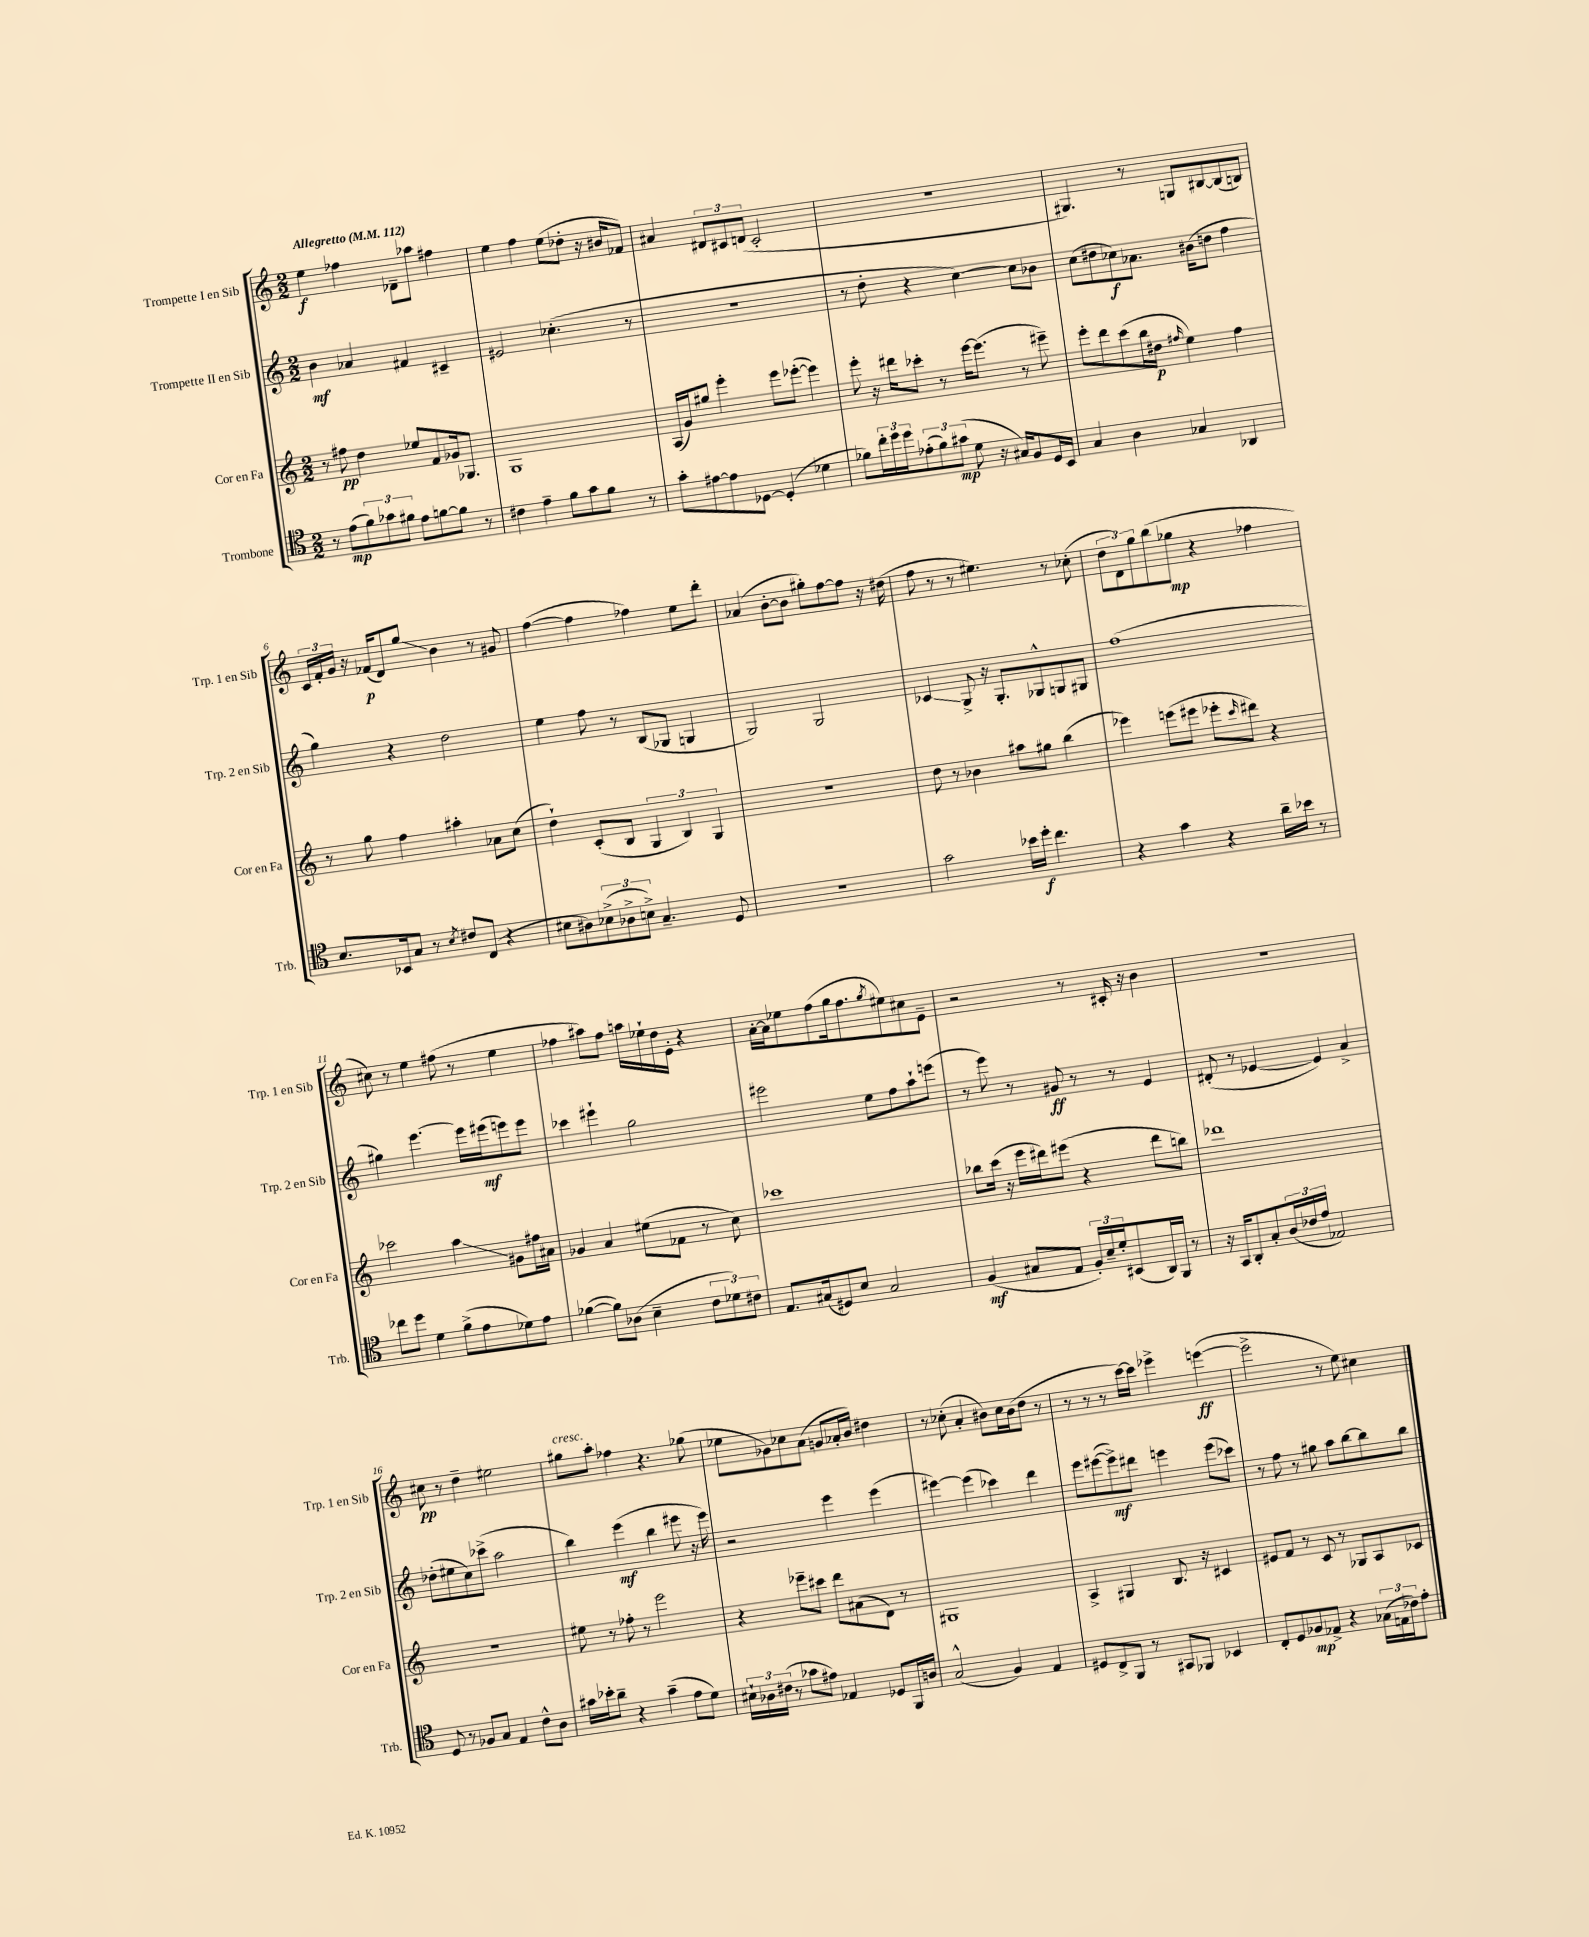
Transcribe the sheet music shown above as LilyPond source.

<<
\new StaffGroup <<
\new Staff = "s0" \with { instrumentName = "Trompette I en Sib" shortInstrumentName = "Trp. 1 en Sib" } {
    \clef treble \key c \major \numericTimeSignature \time 2/2 \tempo "Allegretto" 4 = 112
    e''4\f fes''4 des'8-- aes''8 fis''4 |
    e''4 f''4 e''8( des''8-. r16 bis'16 fes'8) |
    ais'4 \tuplet 3/2 { dis'8 cis'8 d'8( } cis'2-. |
    r1 |
    gis4.) r8 g8 bis8~ bis8( b8) |
    \tuplet 3/2 { c'16 f'16-. g'16 } r16 fes'16\p( d'8) g''8\glissando b'4 r8 gis'8 |
    f''4~( f''4 fes''4) e''8 d'''8-. |
    aes'4( b'8~-. b'8 gis''8-.) f''8~ f''8 r16 dis''16( |
    f''8 r8 r8 eis''4.) r8 ces''8-.( |
    \tuplet 3/2 { d''8 d'8) g''8 } b''8( ges''8\mp r4 fes''4 |
    cis''8) r8 e''4 fis''8( r8 e''4 |
    fes''4 ais''8) fes''8 a''16 ees''16-! d''16 e'16-. r4 |
    a'16~-. a'16 ees''8 f''8( g''16 f''8. \acciaccatura { g''8 } eis''8) cis''8 e'8-- |
    r2 r8 cis'16-. r16 b'4 |
    R1 |
    cis''8\pp r8 d''4-- eis''2 |
    gis''8^\markup { \italic "cresc." } a''8-. fes''4 r4. ges''8( |
    ees''8 ges'8) ces''8 a'8( g'8 aes'16-. b'16) dis''4 |
    r8 ces''8-.( a'4-. bis'8) ces''16 bis'16( d''8 r8 |
    r8 r8 r8 c'''16~) c'''16 ees'''4-> e'''4~\ff( |
    e'''2-> r8 e''8) cis''4 \bar "|." |
}
\new Staff = "s1" \with { instrumentName = "Trompette II en Sib" shortInstrumentName = "Trp. 2 en Sib" } {
    \clef treble \key c \major \numericTimeSignature \time 2/2
    b'4\mf aes'4 fis'4 cis'4-- |
    eis'2 ces''4.-.( r8 |
    R1 |
    r8 d''8-. r4 c''4~) c''8 bes'8 |
    c''8( dis''8 ces''8\f) aes'8. bis'16( d''8 f''4 |
    g''4) r4 d''2 |
    e''4 f''8 r8 b8( ges8 g4 |
    g2) g2 |
    ces'4\glissando g8-> r16 g8.-. ges8-^ g8 gis8 |
    f''1( |
    gis''4) e'''4.~ e'''16 eis'''16\mf( e'''8) e'''8 |
    ces'''4 eis'''4-! g''2 |
    eis'''2 e''8 f''8 a''8-! e'''8( |
    r8 e'''8) r8 gis'8\ff r8 r8 e'4 |
    dis'8-.( r8 ees'4~ ees'4) a'4-> |
    des''8-.( eis''8 c''8) ces'''8->( a''2 |
    b''4) e'''4\mf( b''4 eis'''8 r16 eis'''16) |
    r2 e'''4 e'''4( |
    eis'''4~) eis'''4( ces'''4) d'''4 |
    e'''8 eis'''8~( eis'''8->\mf) dis'''8 e'''4 e'''8( ces'''8) |
    r8 f''8 r8 gis''8 a''8 b''8~ b''8 b''8 \bar "|." |
}
\new Staff = "s2" \with { instrumentName = "Cor en Fa" shortInstrumentName = "Cor en Fa" } {
    \clef treble \key c \major \numericTimeSignature \time 2/2
    r8 fis''8\pp d''4 ees''8 f'8 ges'16 ges8. |
    g1 |
    a16( g'16) gis''8 e'''4-. e'''8 ees'''8~-.( ees'''4) |
    e'''8-. r16 dis'''16 ces'''8-. r8 e'''16~ e'''8.( r8 eis'''8--) |
    e'''8-. d'''8 c'''8( b''16 dis''16\p \grace { fis''16 } e''4) fis''4 |
    r8 g''8 f''4 ais''4-. aes'8 c''8( |
    d''4-!) c'8-.( b8 \tuplet 3/2 { g4 b4) g4 } |
    R1 |
    d''8 r8 bes'4 ais''8 gis''8 b''4( |
    ees'''4) e'''8( eis'''8 ees'''8-. \grace { c'''16 } dis'''8) r4 |
    ces'''2 a''4\glissando gis'8 fis''16 ais'16 |
    ges'4 a'4 eis''8( fes'8 r8 c''8) |
    ces'''1 |
    bes''8 c'''16( r16 e'''16 dis'''16) eis'''8( r4 dis'''8 b''8) |
    des'''1 |
    r1 |
    eis''8 r8 fes''8-. r8 e'''2 |
    r4 ees'''8-- cis'''8 d'''8 ais'8( d'8) r8 |
    gis1 |
    a4-> gis4 b8. r16 cis'4 |
    eis'8 f'8 r8 c'8 r8 ges8 a8 ces'8 \bar "|." |
}
\new Staff = "s3" \with { instrumentName = "Trombone" shortInstrumentName = "Trb." } {
    \clef tenor \key c \major \numericTimeSignature \time 2/2
    r8 e'8\mp( \tuplet 3/2 { f'8) ges'8 fis'8 } e'8 f'8~ f'8 r8 |
    cis'4 e'4-- f'8 g'8 f'8 r8 |
    g'8-. eis'8~ eis'8 des8~ des4-.( des'4 |
    fes'8) \tuplet 3/2 { c''16-. d''16 d''16 } \tuplet 3/2 { ees'8-.( fes'8) gis'8\mp( } d'8 r16 gis16) f8 d16 b,16 |
    g4 a4 ges4 aes,4 |
    b8. bes,16 g8 r8 \acciaccatura { b8 } cis'8 c8( r4 |
    bis8 ais8) \tuplet 3/2 { bes8->( aes8-> b8->) } g4.-- d8 |
    r1 |
    g'2 bes'16 d''16-.\f c''4. |
    r4 g'4 r4 a'16-- bes'16 r8 |
    ces''8 d''8 d'4 f'8->( e'8 des'8) e'8 |
    fes'4~( fes'8) aes8( b4-- \tuplet 3/2 { c'8 des'8) cis'8 } |
    e8. gis16( dis8) b8 gis2 |
    f4\mf( gis8 e8 \tuplet 3/2 { f16-.) b16-- d'16-. } bis,8( a,16) f,16 r8 |
    r16 g,16 a,8-. g8-. \tuplet 3/2 { a16( ces'16 e'16 } ees2) |
    d8 r8 fes8 g8 e4 c'8-^ a8 |
    gis'16 bes'16-. a'8-- r4 gis'4--( e'8 d'8) |
    \tuplet 3/2 { bis16-! aes16 cis'16( } r8 ges'8 eis'8) ees4 des8 f,16 a16 |
    g2-^( f4) e4 |
    dis8 c8-> f,8 r8 gis,8 fes,8 bes,4 |
    c8-. d8 fes8\mp ees8-> r4 \tuplet 3/2 { ges16( e16 ces'16) } e'8-. \bar "|." |
}
>>
>>
